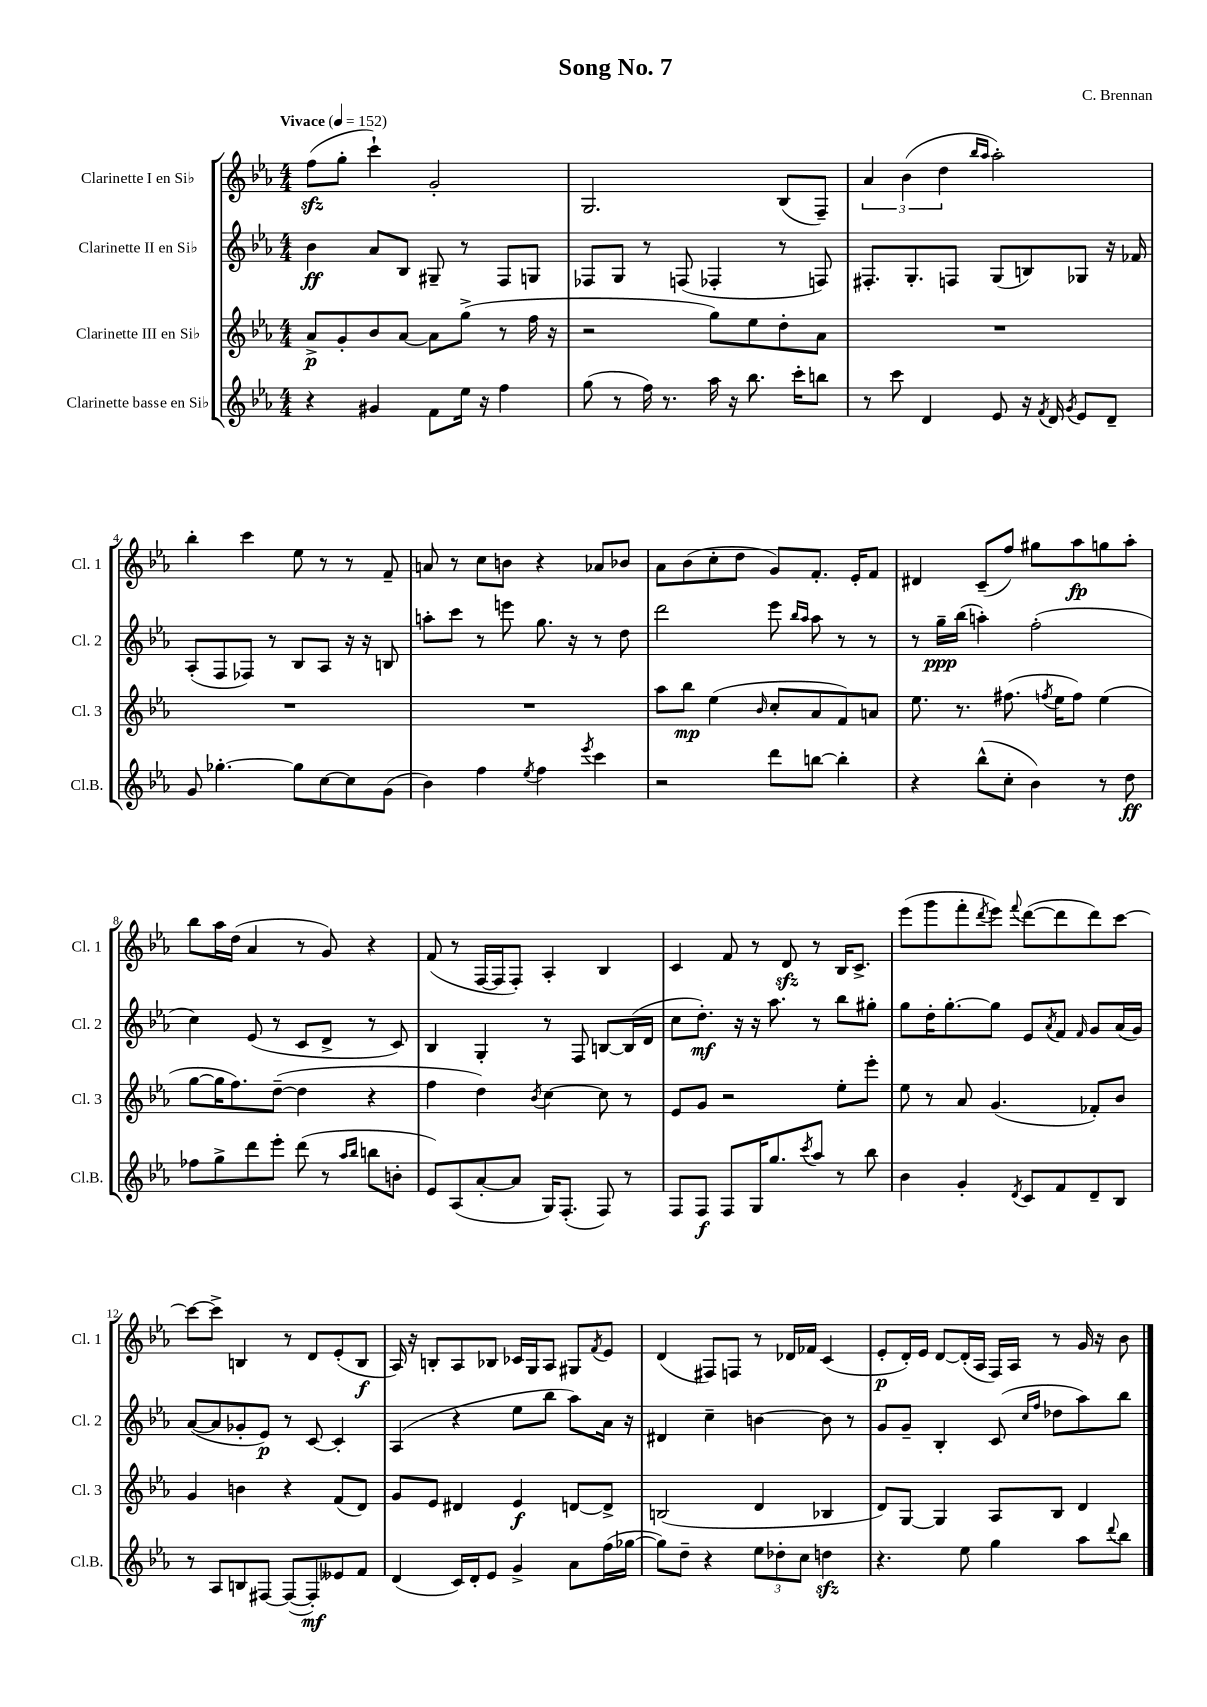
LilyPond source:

\header { title = "Song No. 7" composer = "C. Brennan" }
<<
\new StaffGroup <<
\new Staff = "s0" \with { instrumentName = "Clarinette I en Sib" shortInstrumentName = "Cl. 1" } {
    \clef treble \key ees \major \numericTimeSignature \time 4/4 \tempo "Vivace" 4 = 152
    f''8\sfz( g''8-. c'''4-!) g'2-. |
    g2. bes8( f8--) |
    \tuplet 3/2 { aes'4 bes'4( d''4 } \grace { bes''16 aes''16 } aes''2-.) |
    bes''4-. c'''4 ees''8 r8 r8 f'8-- |
    a'8 r8 c''8 b'8 r4 aes'8 bes'8 |
    aes'8 bes'8( c''8-. d''8 g'8) f'8.-. ees'16-. f'8 |
    dis'4 c'8--( f''8) gis''8 aes''8\fp g''8 aes''8-. |
    bes''8 aes''16 d''16( aes'4 r8 g'8) r4 |
    f'8( r8 f16~ f16 f8-.) aes4-. bes4 |
    c'4 f'8 r8 d'8\sfz r8 bes16 c'8.-> |
    ees'''8( g'''8 f'''8-. \acciaccatura { d'''8 } ees'''8) \appoggiatura { f'''8 } d'''8~( d'''8 d'''8) c'''8~ |
    c'''8~ c'''8-> b4 r8 d'8 ees'8-.( b8\f |
    aes16) r16 b8-. aes8 bes8 ces'16 g16 aes8 gis8 \acciaccatura { f'8 } ees'8 |
    d'4( fis8) f8 r8 des'16 fes'16 c'4( |
    ees'8-.\p d'16-.) ees'16 d'8~ d'16-.( aes16 f16) aes16 r8 g'16 r16 bes'8 \bar "|." |
}
\new Staff = "s1" \with { instrumentName = "Clarinette II en Sib" shortInstrumentName = "Cl. 2" } {
    \clef treble \key ees \major \numericTimeSignature \time 4/4
    bes'4\ff aes'8 bes8 gis8-- r8 f8 g8 |
    fes8 g8 r8 f8( fes4-. r8 f8) |
    fis8.-. g8.-. f8 g8( b8) ges8 r16 fes'16 |
    aes8-.( f8 fes8) r8 bes8 aes8 r16 r16 b8 |
    a''8-. c'''8 r8 e'''8 g''8. r16 r8 d''8 |
    d'''2 ees'''8 \grace { bes''16 aes''16 } aes''8 r8 r8 |
    r8 g''16--\ppp bes''16( a''4-.) f''2-.( |
    c''4) ees'8( r8 c'8 d'8-> r8 c'8) |
    bes4 g4-. r8 f8 b8~ b16( d'16 |
    c''8 d''8.-.\mf) r16 r16 aes''8. r8 bes''8 gis''8-. |
    g''8 d''16-. g''8.~-. g''8 ees'8 \acciaccatura { aes'8 } f'8 \grace { f'16 } g'8 aes'16( g'16) |
    aes'8~( aes'8 ges'8-. ees'8\p) r8 c'8~ c'4-. |
    aes4( r4 ees''8 bes''8 aes''8) aes'16 r16 |
    dis'4 c''4-- b'4~ b'8 r8 |
    g'8 g'8-- bes4-. c'8( \grace { c''16 f''16 } des''8 aes''8) bes''8 \bar "|." |
}
\new Staff = "s2" \with { instrumentName = "Clarinette III en Sib" shortInstrumentName = "Cl. 3" } {
    \clef treble \key ees \major \numericTimeSignature \time 4/4
    aes'8->\p g'8-. bes'8 aes'8~ aes'8 g''8->( r8 f''16 r16 |
    r2 g''8) ees''8 d''8-. aes'8 |
    R1 |
    R1 |
    R1 |
    aes''8 bes''8\mp ees''4( \grace { bes'16 } c''8-. aes'8 f'8) a'8 |
    ees''8. r8. fis''8.( \acciaccatura { f''8 } ees''16 f''8) ees''4( |
    g''8~ g''16 f''8.) d''8~--( d''4 r4 |
    f''4 d''4) \acciaccatura { bes'8 } c''4~ c''8 r8 |
    ees'8 g'8 r2 ees''8-. ees'''8-. |
    ees''8 r8 aes'8 g'4.( fes'8-.) bes'8 |
    g'4 b'4 r4 f'8( d'8) |
    g'8 ees'8 dis'4 ees'4\f d'8~ d'8-> |
    b2( d'4 bes4 |
    d'8) g8~ g4 aes8 bes8 d'4 \bar "|." |
}
\new Staff = "s3" \with { instrumentName = "Clarinette basse en Sib" shortInstrumentName = "Cl.B." } {
    \clef treble \key ees \major \numericTimeSignature \time 4/4
    r4 gis'4 f'8 ees''16 r16 f''4 |
    g''8( r8 f''16) r8. aes''16 r16 bes''8. c'''16-. b''8 |
    r8 c'''8 d'4 ees'8 r16 \acciaccatura { f'8 } d'16 \acciaccatura { g'8 } ees'8 d'8-- |
    g'8 ges''4.~-. ges''8 c''8~ c''8 g'8( |
    bes'4) f''4 \acciaccatura { ees''8 } f''4 \acciaccatura { ees'''8 } c'''4 |
    r2 d'''8 b''8~ b''4-. |
    r4 bes''8-^( c''8-. bes'4) r8 d''8\ff |
    fes''8 g''8-> d'''8 ees'''8-. d'''8( r8 \grace { aes''16 bes''16 } b''8 b'8-. |
    ees'8) aes8( aes'8~-. aes'8 g16) f8.-.( f8) r8 |
    f8 f8\f f8 g16 g''8. \acciaccatura { c'''8 } aes''8 r8 bes''8 |
    bes'4 g'4-. \acciaccatura { d'8 } c'8 f'8 d'8-- bes8 |
    r8 aes8 b8 fis8~ fis8~( fis8-.\mf) eeses'8 f'8 |
    d'4( c'16) d'16-. ees'8 g'4-> aes'8 f''16( ges''16~ |
    ges''8) d''8-- r4 \tuplet 3/2 { ees''8 des''8-. c''8 } d''4\sfz |
    r4. ees''8 g''4 aes''8 \appoggiatura { d'''8 } bes''8 \bar "|." |
}
>>
>>
